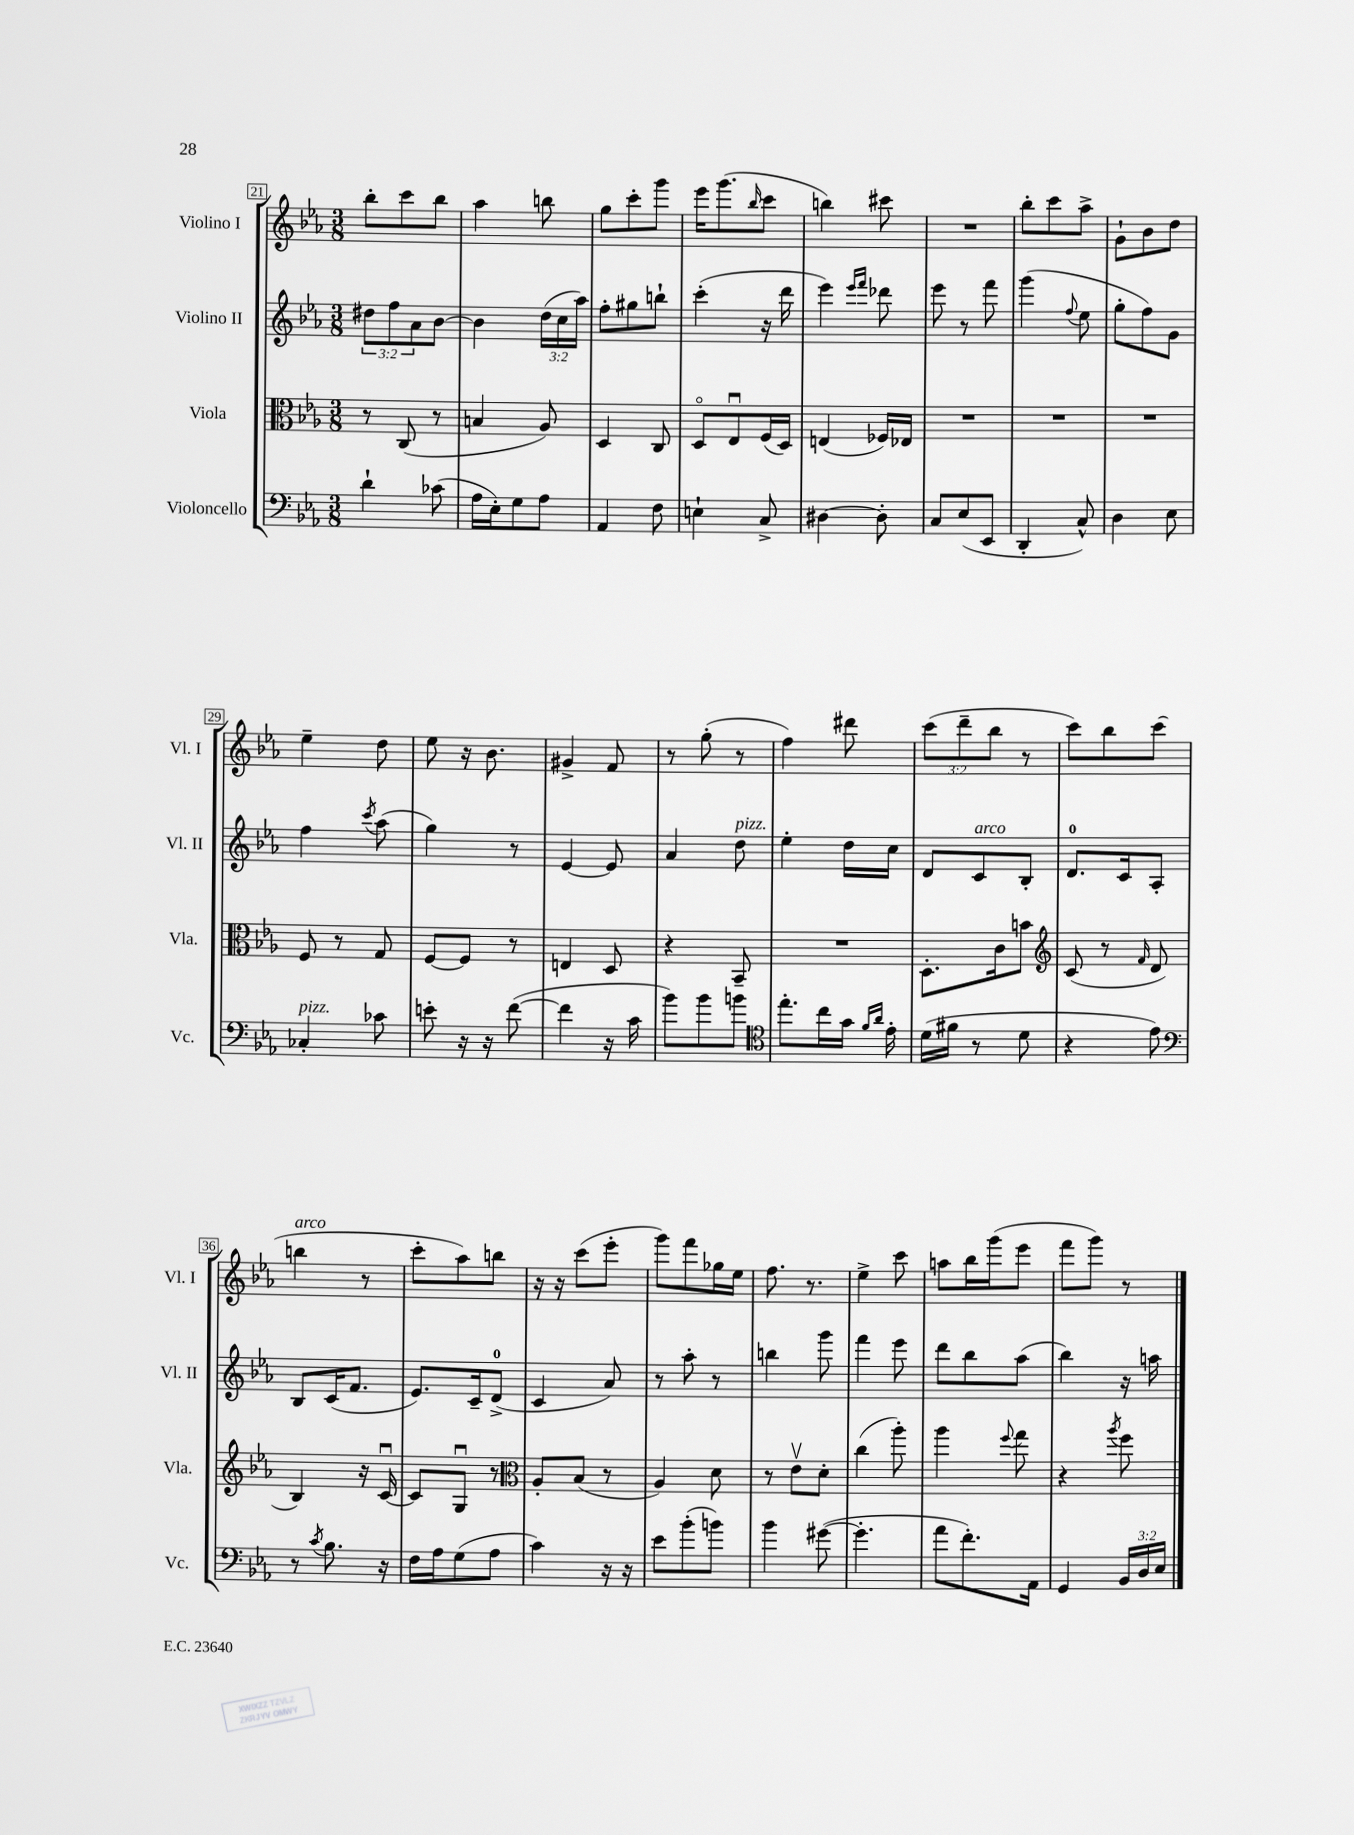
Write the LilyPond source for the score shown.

<<
\new StaffGroup <<
\new Staff = "s0" \with { instrumentName = "Violino I" shortInstrumentName = "Vl. I" } {
    \clef treble \key ees \major \numericTimeSignature \time 3/8 \override Staff.TupletNumber.text = #tuplet-number::calc-fraction-text
    bes''8-. c'''8 bes''8 |
    aes''4 b''8 |
    g''8 c'''8-. g'''8 |
    ees'''16 g'''8.( \grace { bes''16 } c'''8 |
    b''4) cis'''8 |
    R4. |
    bes''8-. c'''8 aes''8-> |
    g'8-! bes'8 d''8 |
    ees''4-- d''8 |
    ees''8 r16 bes'8. |
    gis'4-> f'8 |
    r8 g''8-.( r8 |
    f''4) dis'''8 |
    \tuplet 3/2 { c'''8( d'''8-- bes''8 } r8 |
    c'''8) bes''8 c'''8( |
    b''4^\markup { \italic "arco" } r8 |
    c'''8-. aes''8) b''8 |
    r16 r16 c'''8( ees'''8-. |
    g'''8) f'''8 ges''16 ees''16 |
    f''8. r8. |
    ees''4-> c'''8 |
    a''8 bes''16 g'''16( ees'''8 |
    f'''8 g'''8) r8 \bar "|." |
}
\new Staff = "s1" \with { instrumentName = "Violino II" shortInstrumentName = "Vl. II" } {
    \clef treble \key ees \major \numericTimeSignature \time 3/8 \override Staff.TupletNumber.text = #tuplet-number::calc-fraction-text
    \tuplet 3/2 { dis''8 f''8 aes'8 } bes'8~ |
    bes'4 \tuplet 3/2 { d''16( c''16 aes''16) } |
    f''8-. gis''8 b''8-! |
    c'''4-.( r16 d'''16 |
    ees'''4) \grace { ees'''16 f'''16 } des'''8 |
    ees'''8 r8 f'''8 |
    g'''4( \appoggiatura { f''8 } ees''8 |
    g''8-. f''8) g'8 |
    f''4 \acciaccatura { c'''8 } aes''8( |
    g''4) r8 |
    ees'4~ ees'8 |
    aes'4 d''8^\markup { \italic "pizz." } |
    ees''4-. d''16 c''16 |
    d'8 c'8^\markup { \italic "arco" } bes8-. |
    d'8.-0 c'16 aes8-. |
    bes8 c'16( f'8. |
    ees'8.) c'16-- d'8-0->( |
    c'4 aes'8) |
    r8 aes''8-. r8 |
    b''4 g'''8 |
    f'''4 ees'''8 |
    d'''8 bes''8 aes''8( |
    bes''4) r16 a''16 \bar "|." |
}
\new Staff = "s2" \with { instrumentName = "Viola" shortInstrumentName = "Vla." } {
    \clef alto \key ees \major \numericTimeSignature \time 3/8
    r8 c8( r8 |
    b4 aes8) |
    d4 c8 |
    d8\flageolet ees8\downbow f16( d16) |
    e4( fes16) ees16 |
    R4. |
    R4. |
    R4. |
    f8 r8 g8 |
    f8~ f8 r8 |
    e4 d8 |
    r4 bes,8-- |
    R4. |
    d8.-. c'16 b'8 |
    \clef treble c'8( r8 \grace { f'16 } d'8 |
    bes4) r16 c'16~\downbow |
    c'8 g8\downbow r8 |
    \clef alto aes8-. bes8( r8 |
    aes4) d'8 |
    r8 ees'8\upbow d'8-. |
    c''4( aes''8-.) |
    aes''4 \appoggiatura { f''8 } g''8 |
    r4 \acciaccatura { aes''8 } f''8 \bar "|." |
}
\new Staff = "s3" \with { instrumentName = "Violoncello" shortInstrumentName = "Vc." } {
    \clef bass \key ees \major \numericTimeSignature \time 3/8 \override Staff.TupletNumber.text = #tuplet-number::calc-fraction-text
    d'4-! ces'8( |
    aes16 ees16-.) g8 aes8 |
    aes,4 f8 |
    e4-! c8-> |
    dis4~ dis8-. |
    c8 ees8( ees,8 |
    d,4-. c8-^) |
    d4 ees8 |
    ces4-.^\markup { \italic "pizz." } ces'8 |
    e'8-. r16 r16 f'8~( |
    f'4 r16 c'16 |
    bes'8) bes'8 b'8 |
    \clef tenor ees''8.-. c''16 g'16 \grace { f'16 aes'16 } ees'16-. |
    d'16( fis'16 r8 d'8 |
    r4 ees'8) |
    \clef bass r8 \acciaccatura { c'8 } bes8. r16 |
    f16 aes16 g8( aes8 |
    c'4) r16 r16 |
    ees'8 bes'8-.( b'8) |
    bes'4 gis'8~( |
    gis'4.-. |
    aes'8 f'8.-.) aes,16 |
    g,4 \tuplet 3/2 { bes,16 d16 ees16 } \bar "|." |
}
>>
>>
\layout { \context { \Score currentBarNumber = #21 \override BarNumber.stencil = #(make-stencil-boxer 0.1 0.3 ly:text-interface::print) } }
